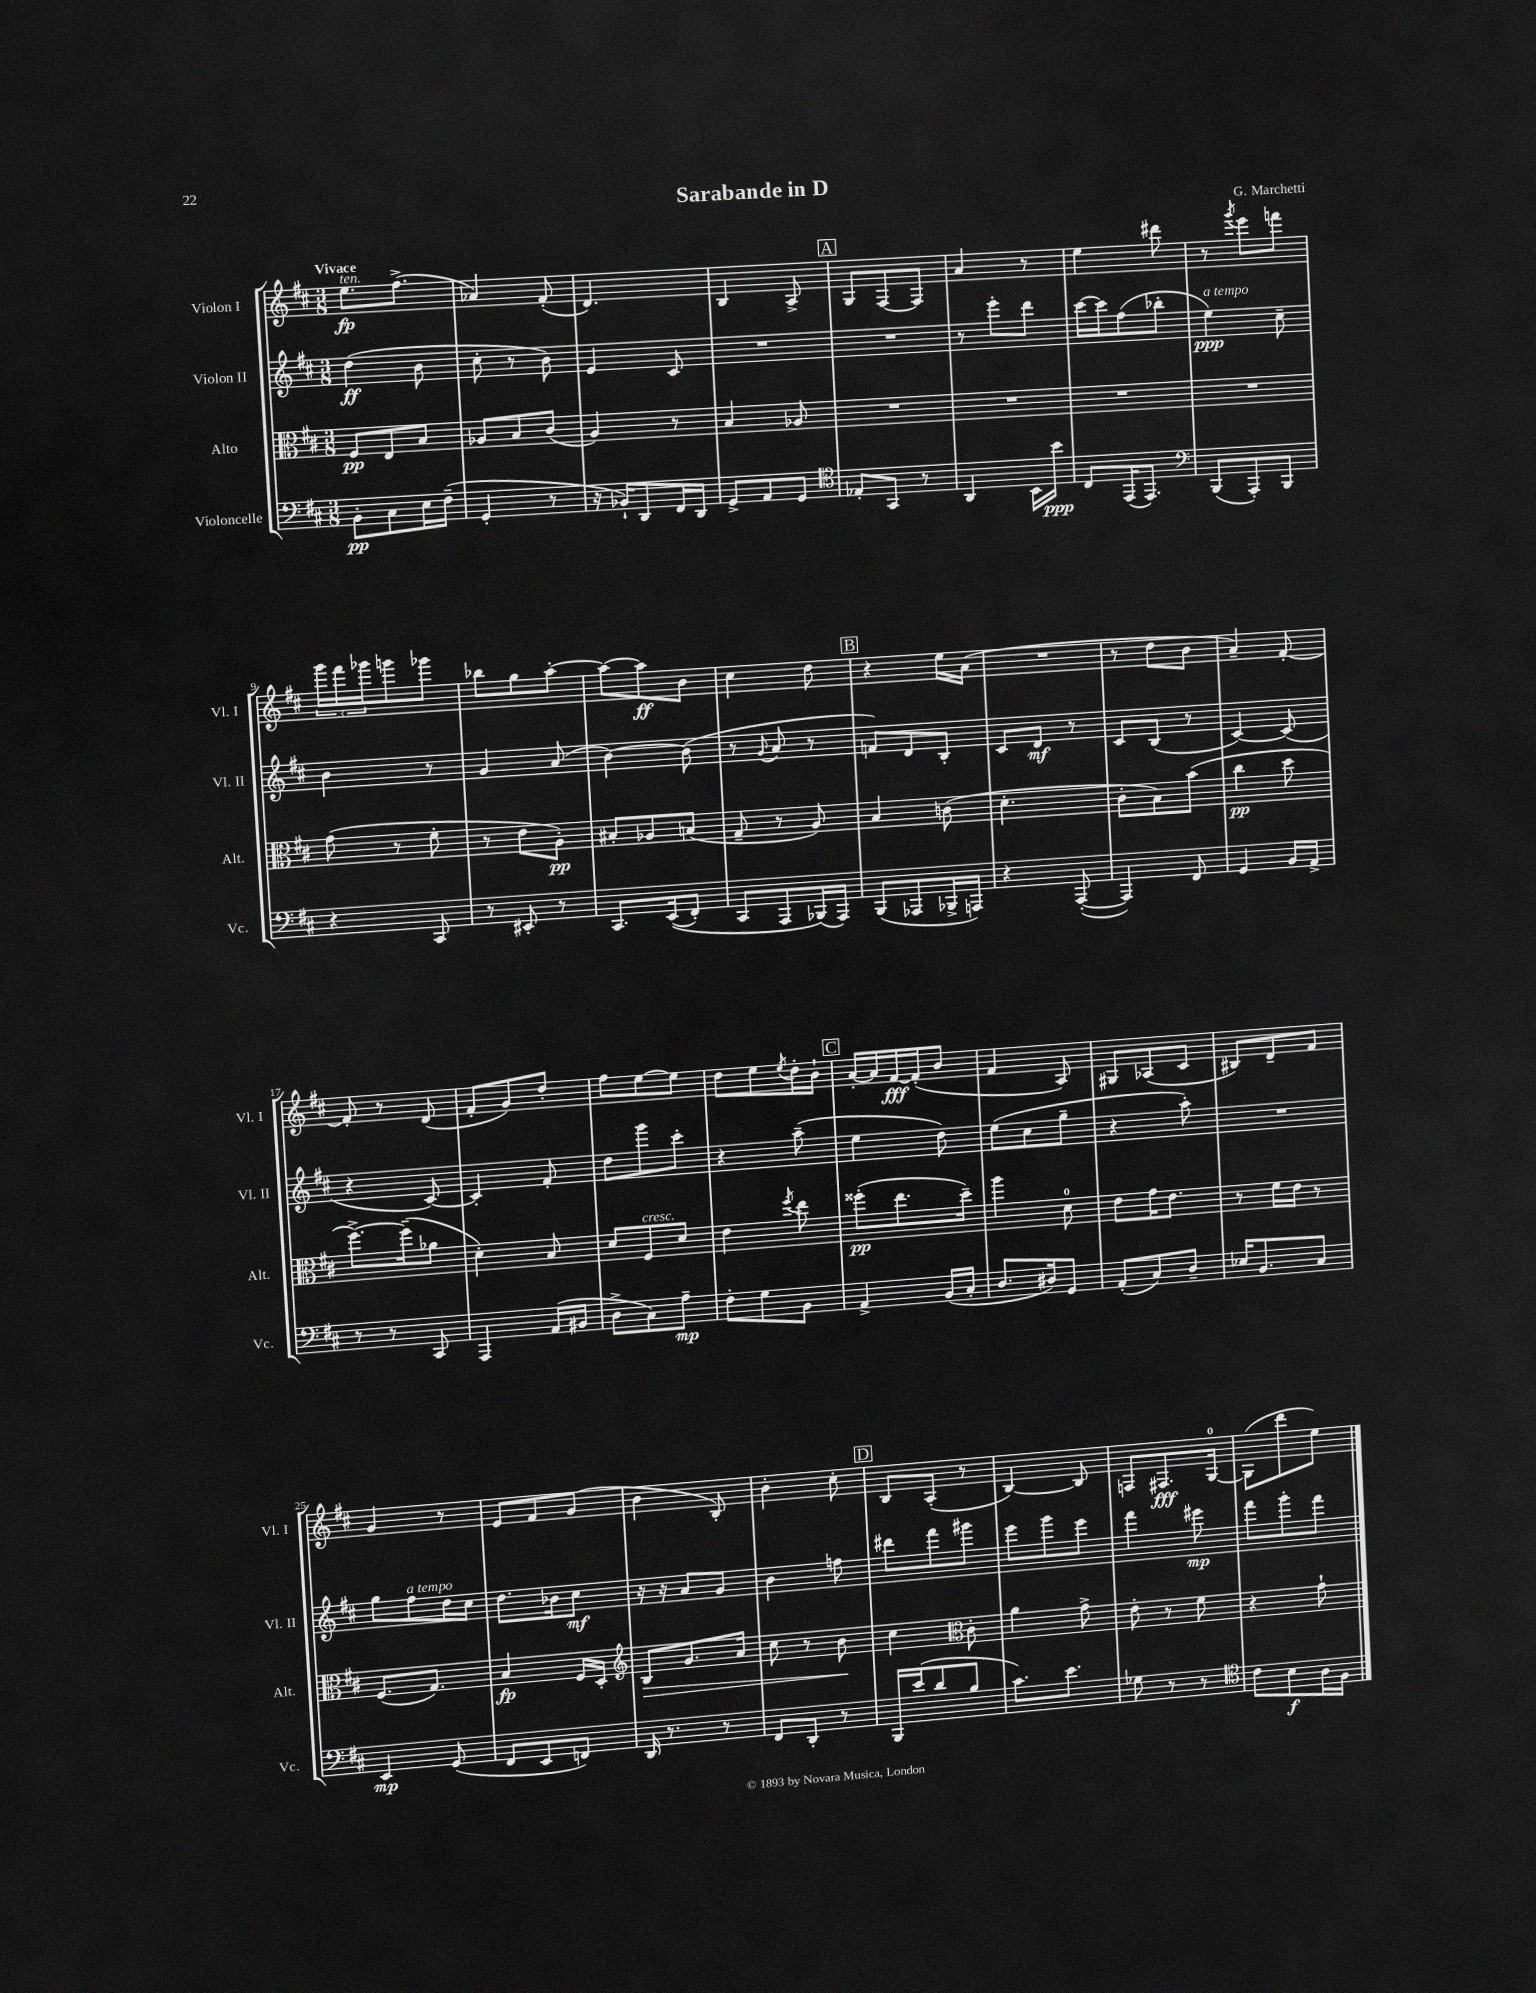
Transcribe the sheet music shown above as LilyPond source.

\header { title = "Sarabande in D" composer = "G. Marchetti" }
<<
\new StaffGroup <<
\new Staff = "s0" \with { instrumentName = "Violon I" shortInstrumentName = "Vl. I" } {
    \clef treble \key d \major \numericTimeSignature \time 3/8 \tempo "Vivace"
    e''8.\fp^\markup { \italic "ten." } fis''8.->( |
    aes'4) fis'8-.( |
    d'4.) |
    b4 a8-> |
    \mark \markup { \box "A" } g8 fis8~ fis8 |
    a'4 r8 |
    e''4 dis'''8 |
    r8 \acciaccatura { g'''8 } e'''8 f'''8 |
    \tuplet 3/2 { g'''16 fis'''16 ges'''16 } g'''8 ges'''8 |
    bes''8 g''8 a''8~-. |
    a''8~ a''8\ff b'8 |
    cis''4 d''8 |
    \mark \markup { \box "B" } r4 e''16 a'16( |
    R4. |
    r8 d''8 b'8 |
    a'4--) fis'8~-. |
    fis'8-. r8 d'8( |
    fis'8-. g'8) d''8-. |
    fis''8 e''8~ e''8 |
    d''8 e''8 \acciaccatura { e''8 } d''16-. b'16-! |
    \mark \markup { \box "C" } a'16~-. a'16 fis'16~\fff fis'16-.( b'8 |
    fis'4 a8) |
    gis8 aes8( cis'8 |
    bis8) d'8-- fis'8 |
    g'4 r8 |
    e'8 fis'8 g'8( |
    b'4 b8-.) |
    b'4-. cis''8-. |
    \mark \markup { \box "D" } b8 a8-.( r8 |
    b4~) b8 |
    f8 fis8.\fff g16-0~ |
    g8( d'''8 e''8) \bar "|." |
}
\new Staff = "s1" \with { instrumentName = "Violon II" shortInstrumentName = "Vl. II" } {
    \clef treble \key d \major \numericTimeSignature \time 3/8
    d''4\ff( b'8 |
    cis''8-. r8 b'8) |
    e'4 cis'8 |
    R4. |
    \mark \markup { \box "A" } R4. |
    r8 e'''8-. d'''8 |
    cis'''16~ cis'''16 fis''8( bes''8-. |
    e''4\ppp^\markup { \italic "a tempo" }) cis''8-- |
    b'4 r8 |
    g'4 a'8( |
    b'4~) b'8( |
    r8 \appoggiatura { g'8 } a'8 r8 |
    \mark \markup { \box "B" } f'8) d'8 b8-. |
    cis'8 d'8\mf r8 |
    cis'8 b8( r8 |
    cis'4~) cis'8( |
    r4 cis'8~) |
    cis'4-. fis'8-. |
    d''8 g'''8 cis'''8-. |
    r4 a''8--( |
    \mark \markup { \box "C" } e''4 d''8) |
    e''8( cis''8 g''8-- |
    r4 a''8-.) |
    R4. |
    g''8 fis''8^\markup { \italic "a tempo" } d''16 cis''16 |
    d''8. bes'16 cis''8\mf |
    r16 r16 a'8 g'8 |
    b'4 f''8 |
    \mark \markup { \box "D" } dis'''8 fis'''8 gis'''8 |
    e'''8 g'''8 e'''8 |
    fis'''4 eis'''8\mp |
    fis'''8 g'''8-. fis'''8 \bar "|." |
}
\new Staff = "s2" \with { instrumentName = "Alto" shortInstrumentName = "Alt." } {
    \clef alto \key d \major \numericTimeSignature \time 3/8
    fis8\pp e8 b8 |
    aes8 b8 cis'8( |
    a4) r8 |
    b4 aes8 |
    \mark \markup { \box "A" } R4. |
    R4. |
    R4. |
    R4. |
    g'8( r8 fis'8-. |
    r8 e'8 a8-.\pp) |
    bis8-. aes8 b8( |
    g8-- r8 a8) |
    \mark \markup { \box "B" } b4 c'8( |
    d'4.-. |
    cis'8-. b8) b'8( |
    cis''4\pp d''8 |
    fis''8.~->) fis''16--( aes'8 |
    d'4-.) b8 |
    d'8 fis8^\markup { \italic "cresc." } d'8 |
    e'4 \acciaccatura { fis''8 } e''8 |
    \mark \markup { \box "C" } fisis''8-.\pp( e''8. d''16--) |
    a''4 d'8-0 |
    e'8 g'16 e'8. |
    r8 fis'16 e'16 r8 |
    fis8.( g8.) |
    b4\fp fis16 d16-. |
    \clef treble b8\> g'8. a'16 |
    cis''8 r8 b'8\! |
    \mark \markup { \box "D" } cis''4 \clef alto cis'8-. |
    a'4 g'8-> |
    e'8-. r8 fis'8 |
    r4 g'8-! \bar "|." |
}
\new Staff = "s3" \with { instrumentName = "Violoncelle" shortInstrumentName = "Vc." } {
    \clef bass \key d \major \numericTimeSignature \time 3/8
    b,8-.\pp cis8 e16 fis16--( |
    g,4-. r8 |
    r16 bes,16-!) d,8 fis,16 d,16 |
    g,8-> a,8 g,8 |
    \mark \markup { \box "A" } \clef tenor ees8-. g,8 r8 |
    a,4 b,16 b'16\ppp |
    cis8 e,16( e,8.) |
    \clef bass b,,8( a,,8-.) b,,8 |
    r4 cis,8 |
    r8 eis,8-. r8 |
    cis,8. e,16(\( fis,8-.) |
    cis,8 a,,8 bes,,16(\) a,,16) |
    \mark \markup { \box "B" } b,,8( aes,,8 bes,,16-> a,,16) |
    r4 a,,8~-.( |
    a,,4) fis,8 |
    g,4 b,16 a,16-> |
    r8 r8 cis,8 |
    a,,4 a,16( bis,16 |
    d8-> cis8) a8--\mp |
    fis8-. g8 b,8 |
    \mark \markup { \box "C" } a,4-> b,16( cis16-. |
    d8. dis16) g,8 |
    a,8-.( cis8) d8-- |
    ees16 b,8. cis8 |
    e,4\mp g,8( |
    fis,8 e,8 f,8) |
    d,16 r8. r8 |
    fis,8 d,8-. r8 |
    \mark \markup { \box "D" } b,,16 e'16( d'8 b8 |
    cis'8.) e'8. |
    ges8 r8 r8 |
    \clef tenor cis'8 b8\f a16 fis16 \bar "|." |
}
>>
>>
